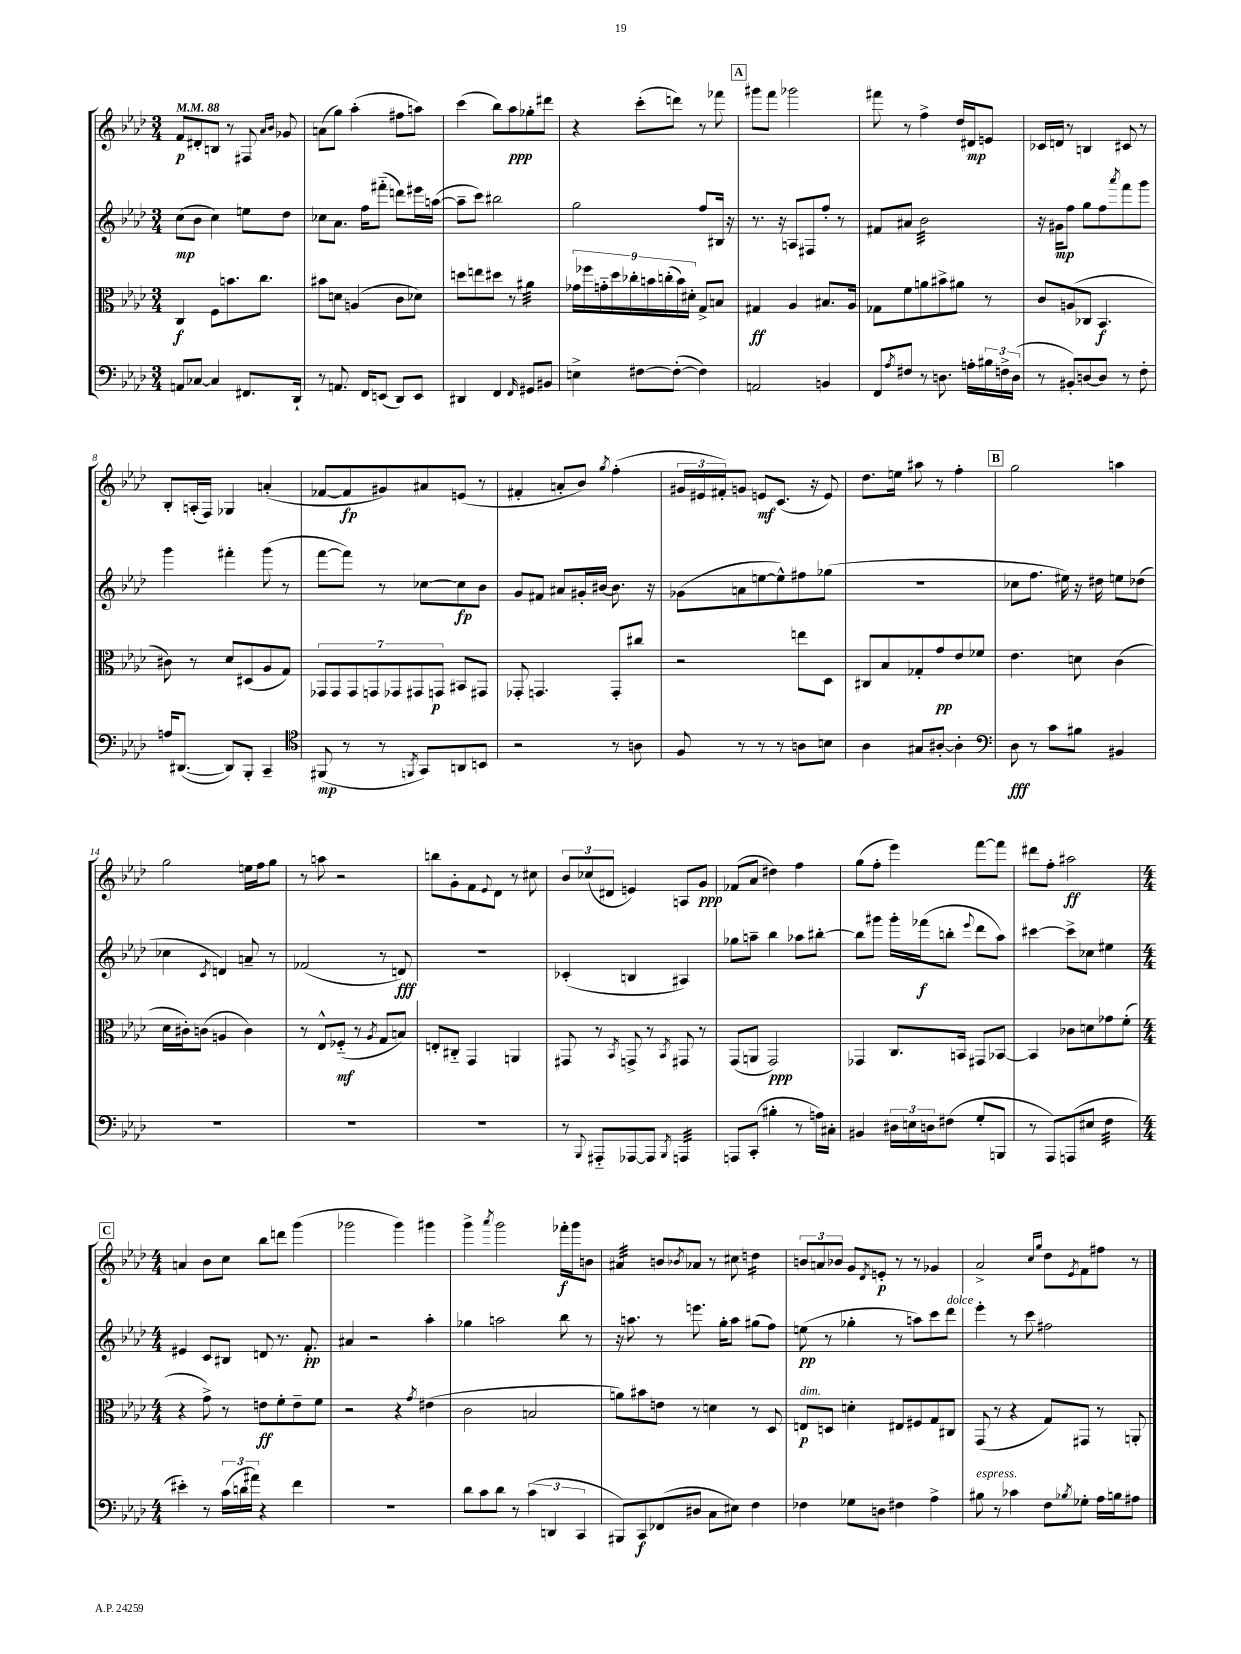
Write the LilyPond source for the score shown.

<<
\new StaffGroup <<
\new Staff = "s0" {
    \clef treble \key aes \major \numericTimeSignature \time 3/4 \tempo 4 = 88
    f'8\p dis'8-. b8 r8 fis8 \grace { aes'16 bes'16 } ges'8 |
    a'8( g''8) aes''4-.( fis''8 a''8) |
    c'''4( bes''8) aes''8\ppp ges''8-. dis'''8 |
    r4 c'''8-.( d'''8) r8 fes'''8 |
    \mark \markup { \box "A" } gis'''8 f'''8 ges'''2 |
    fis'''8 r8 f''4-> des''16 dis'16\mp e'8 |
    ces'16 d'16 r8 b4 cis'8 r8 |
    bes8-. a16-.( f16) ges4 a'4-.( |
    fes'8~ fes'8\fp gis'8) ais'8 e'8( r8 |
    fis'4-. a'8-. bes'8) \acciaccatura { g''8 } f''4-.( |
    \tuplet 3/2 { gis'16 eis'16 fis'16-.) } g'8 e'8\mf c'8.( r16 e'8) |
    des''8. e''16 ais''8 r8 f''4-. |
    \mark \markup { \box "B" } g''2 a''4 |
    g''2 e''16 f''16 g''8 |
    r8 a''8 r2 |
    b''8 g'8-. f'8 \appoggiatura { ees'8 } des'8 r8 cis''8 |
    \tuplet 3/2 { bes'8 ces''8( dis'8 } e'4) a8 g'8\ppp |
    fes'8( aes'8 dis''4) f''4 |
    g''8( f''8-. ees'''4) f'''8~ f'''8 |
    dis'''8 f''8-. ais''2\ff |
    \mark \markup { \box "C" } \numericTimeSignature \time 4/4 a'4 bes'8 c''8 bes''8 d'''8 g'''4( |
    ges'''2 ges'''4) gis'''4 |
    g'''4-> \acciaccatura { aes'''8 } g'''2 fes'''16-.\f g'''16 b'8 |
    ais'4:32 b'8 \acciaccatura { bes'8 } aes'8 r8 cis''8 d''4:16 |
    \tuplet 3/2 { b'8 a'8 bes'8 } g'8 \acciaccatura { des'8 } e'8-.\p r8 r8 ges'4 |
    aes'2-> \grace { c''16 g''16 } des''8 \acciaccatura { ees'8 } f'8 fis''8 r8 \bar "|." |
}
\new Staff = "s1" {
    \clef treble \key aes \major \numericTimeSignature \time 3/4
    c''8\mp( bes'8 c''4) e''8 des''8 |
    ces''8 aes'8. f''16 fis'''8-_( d'''8) eis'''16 a''16~( |
    a''8-- c'''8) bis''2 |
    g''2 f''8 bis16 r16 |
    \mark \markup { \box "A" } r8. r16 a8 fis8 f''8-. r8 |
    fis'8 ais'8 bes'2:32 |
    r16 gis'16\mp f''8 g''8 f''8 \acciaccatura { aes'''8 } f'''8 g'''8 |
    g'''4 fis'''4-. g'''8( r8 |
    f'''8~ f'''8) r8 ces''8~ ces''8\fp bes'8 |
    g'8 fis'8 ais'8 gis'16-. bis'16~ bis'8. r16 |
    ges'8( a'8 e''8~ e''8-^) fis''8 ges''8( |
    R2. |
    \mark \markup { \box "B" } ces''8 f''8. eis''16) r16 dis''16 e''8 des''8( |
    ces''4 \acciaccatura { c'8 } d'4) a'8-- r8 |
    fes'2( r8 d'8\fff) |
    R2. |
    ces'4-.( b4 ais4) |
    ges''8 a''8-- bes''4 aes''8 bis''8~-. |
    bis''8 gis'''8 gis'''16-. fes'''16\f( b''8-. \appoggiatura { ees'''8 } des'''8 aes''8) |
    cis'''4~ cis'''8-> ces''8 eis''4 |
    \mark \markup { \box "C" } \numericTimeSignature \time 4/4 eis'4 c'8 bis8 d'8 r8. f'8.-.\pp |
    ais'4 r2 aes''4-. |
    ges''4 a''2 bes''8 r8 |
    r16 a''8. r8 e'''8. g''16-. a''8 gis''8( f''8) |
    e''8\pp( r8 ges''4-. r8 a''8) c'''8 des'''8^\markup { \italic "dolce" } |
    ees'''4-. r8 c'''8 fis''2 \bar "|." |
}
\new Staff = "s2" {
    \clef alto \key aes \major \numericTimeSignature \time 3/4
    c4\f f8 b'8. c''8. |
    bis'8 d'8 a4( c'8 des'8) |
    d''8 e''8 dis''8 r8 ais'4:32 |
    \tuplet 9/8 { ges'16 fes''16 g'16-_ des''16 ces''16-. b'16 c''16-.( b'16) dis'16-. } g8-> b8 |
    \mark \markup { \box "A" } gis4\ff aes4 bis8. aes16 |
    ges8 f'8 a'8 bis'8-> ais'8 r8 |
    c'8 a8( ces8 bes,4.\f |
    cis'8) r8 des'8 dis8( aes8 g8) |
    \tuplet 7/4 { ges,8 ges,8 ges,8 g,8 ges,8 gis,8 g,8\p } bis,8 gis,8 |
    ges,8-. g,4. g,8-. cis''8 |
    r2 e''8 des8 |
    cis8 bes8 ges8-. g'8\pp ees'8 fes'8 |
    \mark \markup { \box "B" } ees'4. d'8 c'4( |
    des'16 cis'16-.) c'8( a4 c'4) |
    r8 ees8-^ fes8-_\mf( r8 \acciaccatura { aes8 } g8 b8) |
    e8-. cis8-_ g,4 a,4 |
    gis,8 r8 \acciaccatura { bes,8 } g,8-> r8 \acciaccatura { bes,8 } gis,8 r8 |
    g,8( a,8 g,2\ppp) |
    ges,4 c8. b,16 gis,8 bes,8~ |
    bes,4 ces'8 d'8 ges'8 f'8-.( |
    \mark \markup { \box "C" } \numericTimeSignature \time 4/4 r4 g'8->) r8 e'8\ff f'8-. e'8-- f'8 |
    r2 r4 \acciaccatura { g'8 } eis'4( |
    c'2 b2 |
    a'8) bis'8 e'8 r8 d'4 r8 des8 |
    e8\p^\markup { \italic "dim." } d8 d'4-. eis8 fis8 g8 cis8 |
    g,8( r8 r4 g8) gis,8 r8 a,8-. \bar "|." |
}
\new Staff = "s3" {
    \clef bass \key aes \major \numericTimeSignature \time 3/4
    a,8 ces8~ ces4 fis,8. des,16-! |
    r8 a,8. f,16 e,8( des,8) e,8 |
    dis,4 f,4 \grace { f,16 } gis,8 bis,8 |
    e4-> fis8~ fis8~-.( fis4) |
    \mark \markup { \box "A" } a,2 b,4 |
    f,8 \acciaccatura { aes8 } fis8 r8 d8. a16-. \tuplet 3/2 { bis16 f16-> d16( } |
    r8 bis,8-.) d8~ d8 r8 f8-. |
    a16 dis,8.~( dis,8) bes,,8-. c,4-- |
    \clef tenor fis,8\mp( r8 r8 \acciaccatura { f,8 } g,8) a,8 b,8 |
    r2 r8 a8 |
    f8 r8 r8 r8 a8 b8 |
    aes4 gis8 ais8~-. ais4-. |
    \mark \markup { \box "B" } \clef bass des8\fff r8 c'8 bis8 bis,4 |
    R2. |
    R2. |
    R2. |
    r8 \appoggiatura { bes,,8 } ais,,8-_ aes,,8~ aes,,8 \acciaccatura { bes,,8 } a,,4:32 |
    a,,8 c,8-.( bis4-. r8 a16) cis16-. |
    bis,4 \tuplet 3/2 { dis16 e16 d16 } fis8( g8-. b,,8 |
    r8 aes,,8) a,,8( eis8 f4:32 |
    \mark \markup { \box "C" } \numericTimeSignature \time 4/4 eis'4-.) r8 \tuplet 3/2 { c'16( d'16 ais'16) } r4 f'4 |
    R1 |
    des'8 c'8 des'8 r8 \tuplet 3/2 { c'4( d,4 c,4 } |
    bis,,8) c,8\f fes,8( dis8 c8 eis8) f4 |
    fes4 ges8 d8 fis4 aes4-> |
    bis8^\markup { \italic "espress." } r8 ces'4 f8 \acciaccatura { bes8 } ges8-. aes16 b16 ais8 \bar "|." |
}
>>
>>
